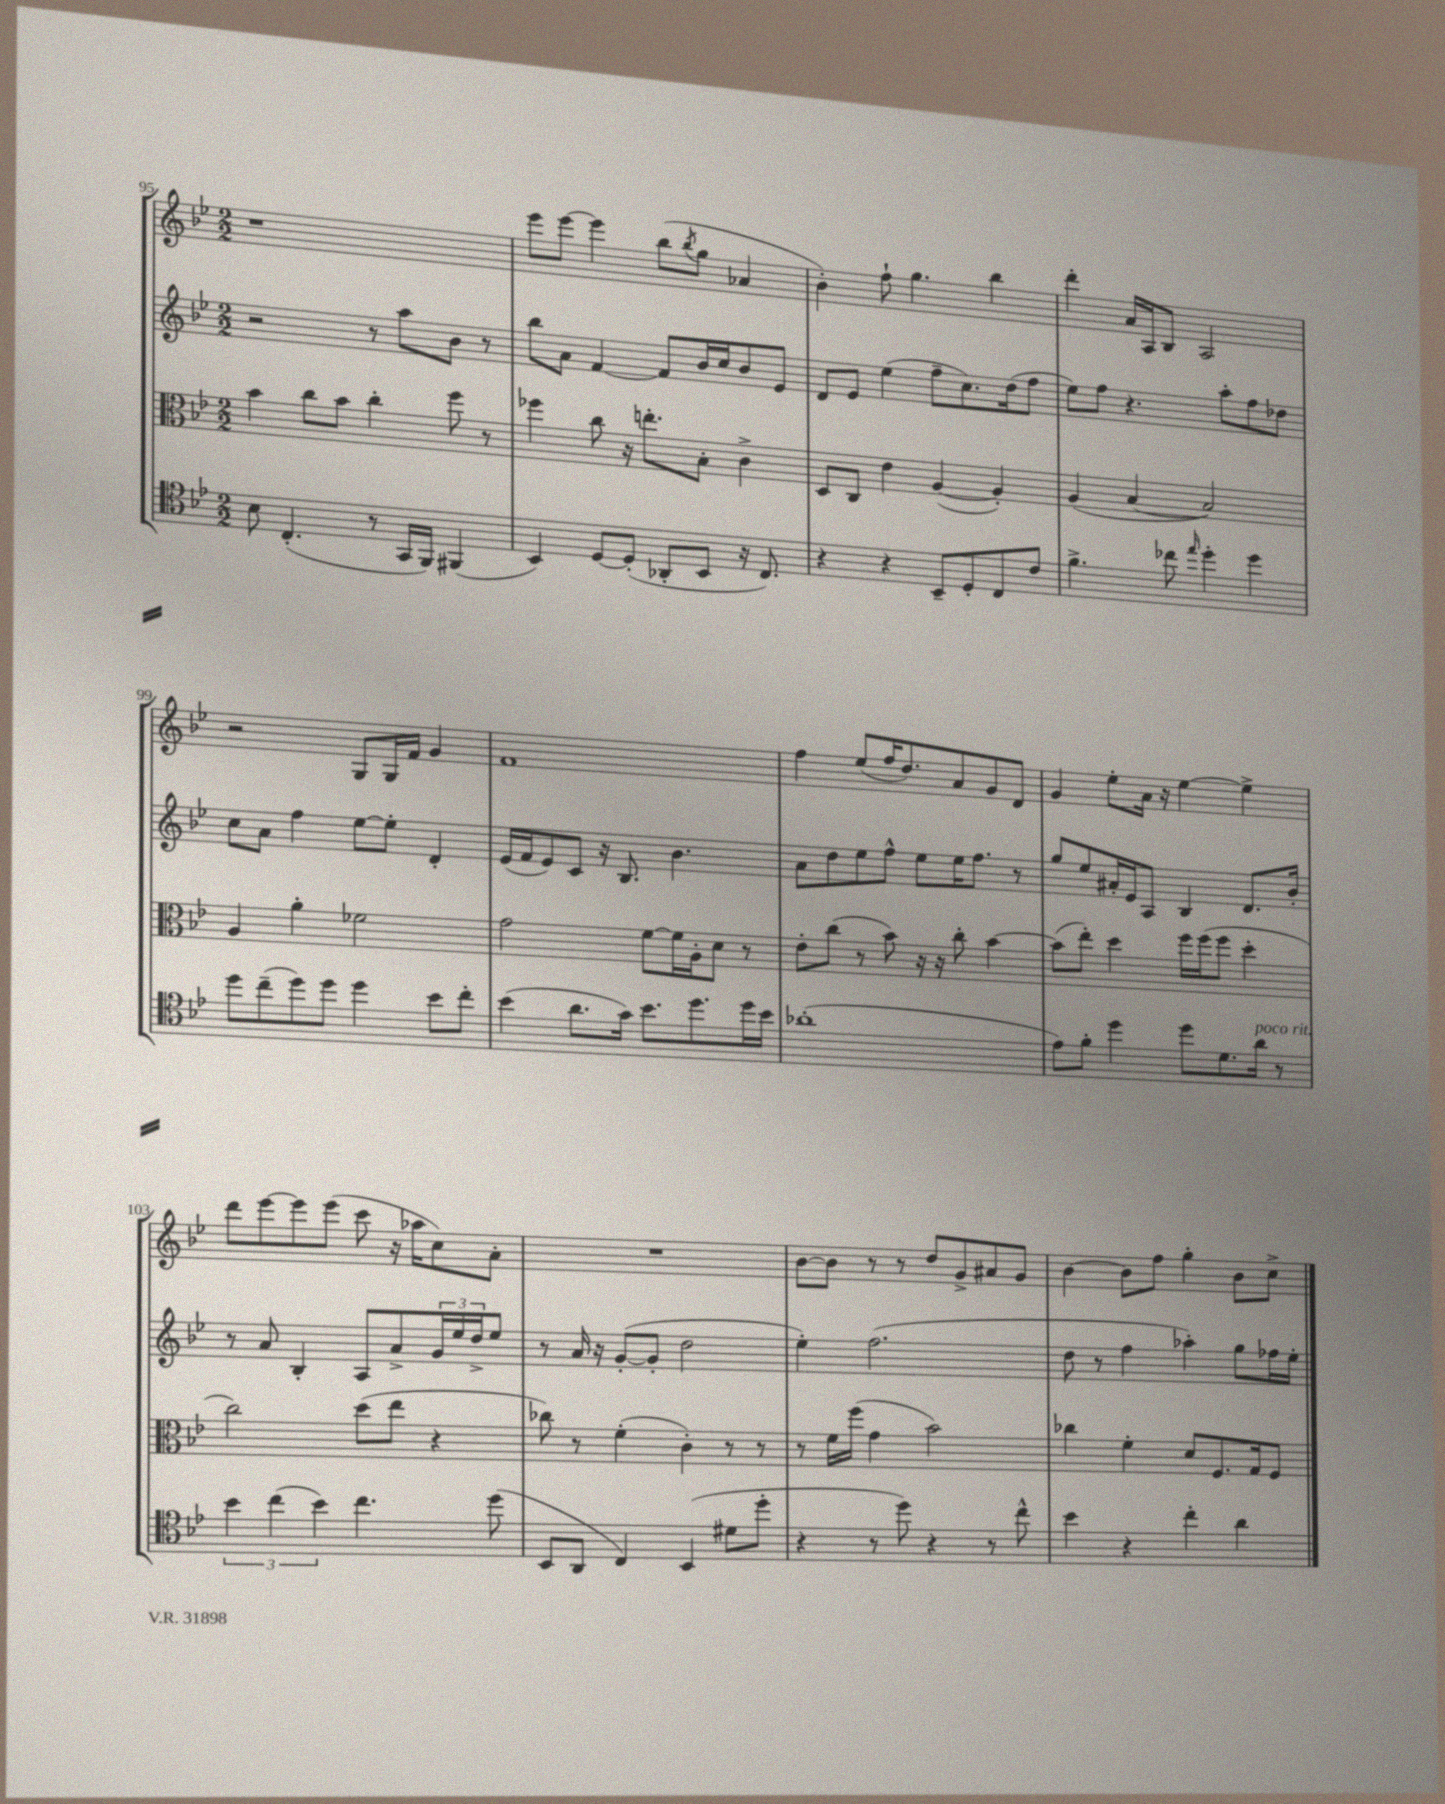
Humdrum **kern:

**kern	**kern	**kern	**kern
*part4	*part3	*part2	*part1
*staff4	*staff3	*staff2	*staff1
*clefC4	*clefC3	*clefG2	*clefG2
*k[b-e-]	*k[b-e-]	*k[b-e-]	*k[b-e-]
*M2/2	*M2/2	*M2/2	*M2/2
=95	=95	=95	=95
8B-\	4b-\	2r	1r
(4.C'/	.	.	.
.	8cc\L	.	.
.	8b-\J	.	.
8r	4cc'\	8r	.
16GG/LL	.	8aa\L	.
16FF/JJ)	.	.	.
(4FF#X/	8ff\	8b-\J	.
.	8r	8r	.
=96	=96	=96	=96
4BB-/)	4ff-X\	8bb-\L	8eee-\L
.	.	8a\J	[8eee-\J
[8D/L	8cc\	[4f/	4eee-\]
(8D'/J]	16r	.	.
.	8.een'\L	.	.
8AA-X'/L	.	8f/L]	(8bb-\L
.	.	.	8qbb-/
8BB-/J	8B-'\J	16b-/L	8gg\J
.	.	16cc/J	.
16r	4c^\	8b-/	4a-X/
8.C/)	.	.	.
.	.	8e-/J	.
=97	=97	=97	=97
4r	8D/L	8d/L	4b-'\)
.	8C/J	8e-/J	.
4r	4e-\	(4ee-\	8ff`\
.	.	.	4.gg\
8BB-~/L	([4A/	8ff~\L	.
8D'/	.	8.cc\)	.
8C/	4A'/])	.	4bb-\
.	.	(16dd\k	.
8c/J	.	8ff\J	.
=98	=98	=98	=98
4.f^\	(4A/	8ee-\L)	4ddd'\
.	.	8ff\J	.
.	[4B-/	4.r	16a/LL
.	.	.	16A/J
8cc-X\	.	.	8B-/J
16qqee-/	.	.	.
4dd'\	2B-/])	.	2A/
.	.	8aa'\L	.
4dd\	.	8ff\	.
.	.	8dd-X\J	.
!!LO:LB:g=z
=99	=99	=99	=99
8dd\L	4A/	8cc\L	2r
(8cc~\	.	8a\J	.
8dd\)	4a'\	4ff\	.
8dd\J	.	.	.
4dd\	2f-X\	[8ee-\L	8G/L
.	.	8ee-'\J]	16G/L
.	.	.	16f/JJ
8b-\L	.	4d'/	4g/
8cc'\J	.	.	.
=100	=100	=100	=100
(4b-\	2g\	(16e-/LL	1f
.	.	16f/J	.
.	.	8e-/)	.
8.a\L	.	8c/J	.
.	.	16r	.
16g\Jk)	.	8.B-/	.
8.b-\L	[8f\L	.	.
.	16f\L]	4.b-\	.
8.dd\	16A'\J	.	.
.	8d\J	.	.
16dd\L	8r	.	.
16b-\JJ	.	.	.
=101	=101	=101	=101
(1a-X'	8e-'\L	8a\L	4ff\
.	(8cc\J	8dd\	.
.	8r	8ee-\	(8ee-/L
.	8b-\)	8ff^^\J	16ff/K
.	.	.	8.dd/)
.	16r	8ee-\L	.
.	16r	.	.
.	8cc'\	16ee-\K	8a/
.	.	8.ff\J	.
.	[4b-\	.	8g/
.	.	8r	8d/J
=102	=102	=102	=102
8e-\L)	(8b-\L]	8gg/L	4g/
8f'\J	8ee-'\J)	8ee-/	.
4dd\	4dd\	16a#X'/L	8ee-'\L
.	.	16e-/J	.
.	.	8A/J	16a\Jk
.	.	.	16r
8dd\L	16ff\LL	4B-/	[4ee-\
.	(16ff\J	.	.
8.d\	8ff\J	.	.
.	4dd'\	8.d/L	4ee-^\]
!LO:TX:a:i:t=poco rit.	!	!	!
16a\Jk	.	.	.
8r	.	.	.
.	.	16b-'/Jk	.
!!LO:LB:g=z
=103	=103	=103	=103
6b-\	2cc\)	8r	8ddd\L
.	.	8a/	[8eee-\
(6cc\	.	.	.
.	.	4B-'/	8eee-\]
6b-\)	.	.	.
.	.	.	(8eee-\J
4.cc\	(8dd\L	8A/L	8ccc\
.	8ee-\J	8a^/	16r
.	.	.	16aa-X\KL
.	4r	24g/L	8cc\)
.	.	24ee-/	.
.	.	24dd^/J	.
(8dd\	.	8ee-/J	8a'\J
=104	=104	=104	=104
8BB-/L	8cc-X\)	8r	1r
8AA/J	8r	16a/	.
.	.	16r	.
4C/)	(4f'\	([8g'/L	.
.	.	8g'/J]	.
(4BB-/	4c'\)	2dd\	.
8d#X\L	8r	.	.
8dd'\J	8r	.	.
=105	=105	=105	=105
4r	8r	4ee-'\)	[8b-\L
.	16f\LL	.	8b-\J]
.	(16ff\JJ	.	.
8r	4g\	(2.ff\	8r
8dd\)	.	.	8r
4r	2b-\)	.	8dd/L
.	.	.	8g^/
8r	.	.	8a#X/
8cc^^\	.	.	8g/J
=106	=106	=106	=106
4b-\	4cc-X\	8dd\	[4b-\
.	.	8r	.
4r	4f'\	4ff\	8b-\L]
.	.	.	8ff\J
4cc'\	8d/L	4aa-X'\)	4gg'\
.	8.F/	.	.
4a\	.	8gg\L	8b-\L
.	16G/k	.	.
.	8F/J	16ff-X\L	8cc^\J
.	.	16ee-'\JJ	.
==	==	==	==
*-	*-	*-	*-
